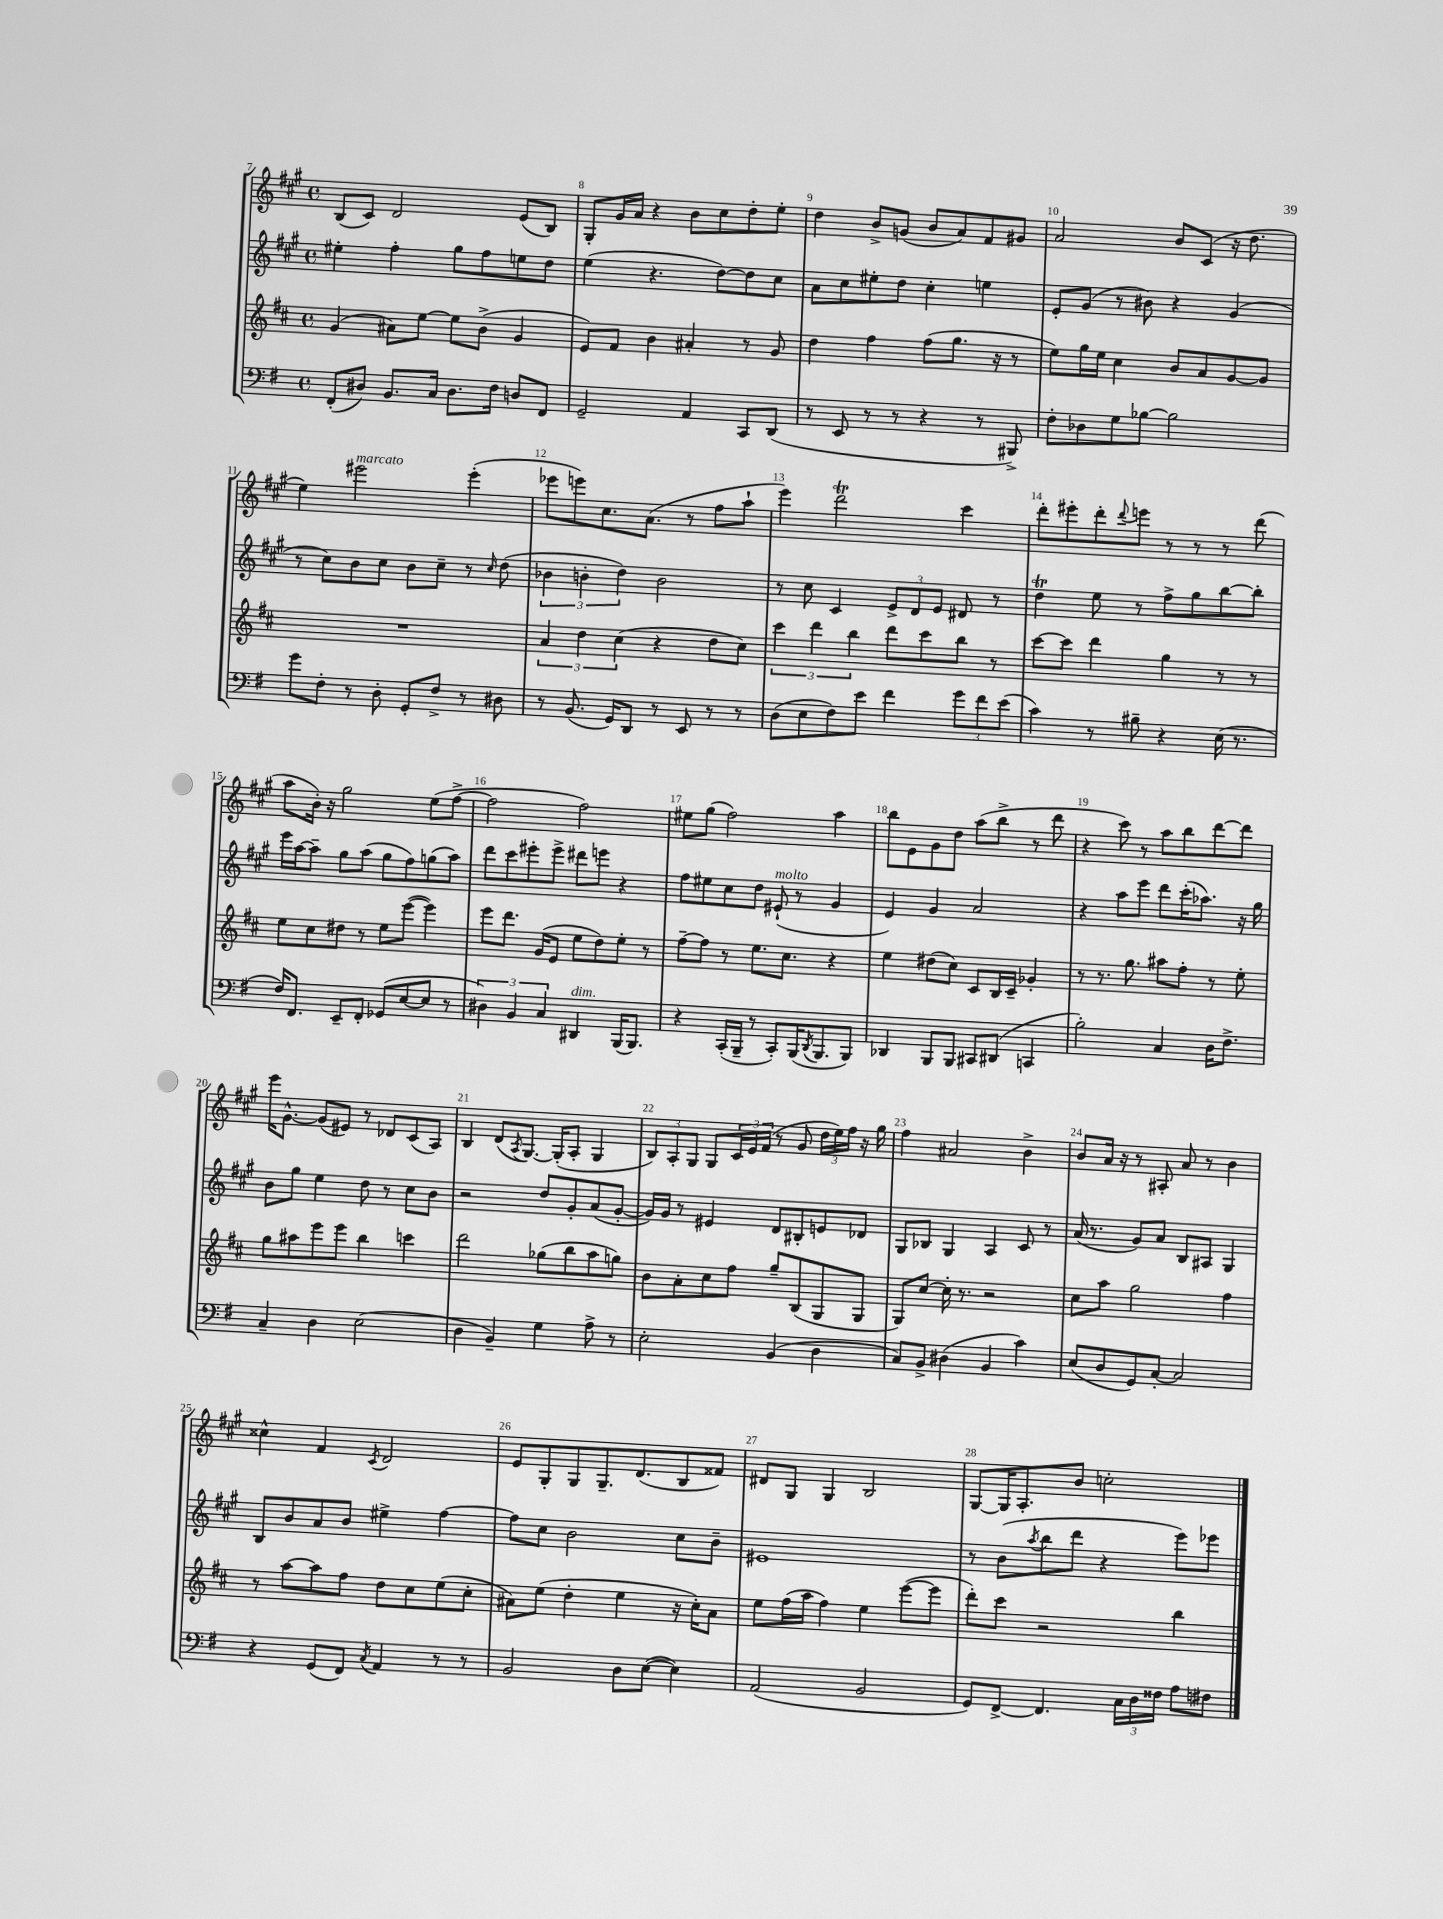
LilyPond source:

<<
\new StaffGroup <<
\new Staff = "s0" {
    \clef treble \key a \major \defaultTimeSignature \time 4/4
    b8( cis'8) d'2 e'8( b8) |
    gis8-. gis'16 a'16 r4 b'8 cis''8 d''8-. e''8-. |
    d''4 b'8-> g'8( b'8 a'8) fis'8 gis'8 |
    a'2 b'8 cis'8( r16 d''8. |
    e''4) eis'''2^\markup { \italic "marcato" } eis'''4-.( |
    ees'''8 e'''8) cis''8. a'8.( r8 fis''8 a''8-! |
    e'''4) d'''2\trill cis'''4 |
    d'''8-. eis'''8-. d'''8-. \appoggiatura { d'''8 } e'''8 r8 r8 r8 d'''8( |
    a''8 b'16-.) r16 gis''2 e''8( fis''8~-> |
    fis''2 fis''2) |
    eis''8 gis''8( fis''2) a''4 |
    b''8 e'8 gis'8 d''8 a''8( b''8-> r8 d'''8 |
    r4 cis'''8) r8 a''8 b''8 d'''8~ d'''8 |
    e'''16 gis'8.~-^ gis'8( eis'8) r8 des'8 cis'8( a8) |
    b4 d'8( \acciaccatura { a8 } gis8.~) gis16-.( a8-. gis4 |
    \tuplet 3/2 { b8) a8-. gis8 } gis8 \tuplet 3/2 { cis'16 e'16 fis'16( } r8 gis'8 \tuplet 3/2 { d''16 e''16) fis''16 } r16 gis''16 |
    fis''4 ais'2 b'4-> |
    b'8 a'16 r16 r8 ais8-. a'8 r8 b'4 |
    cisis''4-^ fis'4 \acciaccatura { cis'8 } d'2 |
    e'8 gis8-. gis8 gis8.-- d'8.( b8 fisis'8) |
    dis'8 gis8 gis4 b2 |
    gis8~ gis16 a8.-. b'8 c''2-. \bar "|." |
}
\new Staff = "s1" {
    \clef treble \key a \major \defaultTimeSignature \time 4/4
    eis''4-. fis''4-. gis''8 fis''8 e''8 d''8 |
    e''4( r4. d''8~) d''8 cis''8 |
    a'8 cis''8 eis''8-. d''8 cis''4-. e''4 |
    e'8-. gis'8( r8 bis'8) r4 gis'4( |
    r8 cis''8) b'8 cis''8 b'8 cis''8-- r8 \grace { cis''16 } d''8( |
    \tuplet 3/2 { bes'4 b'4-. d''4) } b'2 |
    r8 cis''8 cis'4 \tuplet 3/2 { e'8-> d'8 e'8 } dis'8 r8 |
    d''4\trill e''8 r8 fis''8-> gis''8 b''8~ b''8-. |
    e'''16 a''16~ a''8-- gis''8 a''8( gis''8 fis''8) g''8( a''8) |
    d'''8 cis'''8 eis'''8-. eis'''8-> dis'''8 e'''8 r4 |
    fis''8 eis''8 cis''8 d''8 eis'8-!^\markup { \italic "molto" }( r8 gis'4 |
    e'4) gis'4 a'2 |
    r4 a''8 e'''8 d'''8 cis'''16-.( aes''8.) r16 gis''16 |
    b'8 gis''8 e''4 d''8 r8 cis''8 b'8 |
    r2 d''8 gis'8-. a'8( gis'8~-. |
    gis'16) gis'16 r8 eis'4 d'8 bis8-. e'8 des'8 |
    gis8 bes8 gis4 a4 cis'8 r8 |
    a'16( r8. gis'8) a'8 b8 ais8 gis4 |
    b8 b'8 a'8 b'8 eis''4-> fis''4~ |
    fis''8 cis''8 b'2 cis''8 b'8-- |
    eis'1 |
    r8 b'8( \acciaccatura { a''8 } b''8 d'''8 r4 e'''8) ees'''8 \bar "|." |
}
\new Staff = "s2" {
    \clef treble \key d \major \defaultTimeSignature \time 4/4
    g'4( ais'8) e''8~ e''8 b'8->( g'4 |
    e'8) fis'8 b'4 ais'4-. r8 g'8 |
    d''4 fis''4 fis''8( g''8. r16 r8 |
    e''8) g''16 e''16 cis''4 b'8 a'8 g'8~ g'8 |
    R1 |
    \tuplet 3/2 { a'4 d''4 cis''4( } r4 d''8 cis''8) |
    \tuplet 3/2 { cis'''4 d'''4 b''4 } d'''8 cis'''8 b''8 r8 |
    cis'''8~ cis'''8 d'''4 g''4 r8 r8 |
    e''8 cis''8 dis''8 r8 e''8 e'''8~( e'''4) |
    e'''8 d'''8. g'16( e'8 e''8 d''8) e''8-. r8 |
    fis''8~-- fis''8 r8 e''8. cis''8. r4 |
    e''4 dis''8( cis''8) cis'8 b16 cis'16-- ges'4-. |
    r8 r8. g''8. ais''8 fis''8-. r8 e''8-. |
    g''8 ais''8 e'''8 e'''8 b''4 c'''4 |
    d'''2 ges''8( b''8 a''8 g''8) |
    b'8 a'8-. cis''8 fis''8 g''8-- b8( g8 g8 |
    g8) cis''8~ cis''16-. r8. r2 |
    cis''8 a''8 g''2 fis''4 |
    r8 a''8~ a''8 fis''8 d''8 cis''8 e''8( cis''8-. |
    ais'8) e''8( d''4-. e''4 r16 cis''16-.) ais'8 |
    e''8 fis''16( a''16 fis''4) e''4 e'''8~( e'''8 |
    d'''8-.) cis'''8 r2 b''4 \bar "|." |
}
\new Staff = "s3" {
    \clef bass \key g \major \defaultTimeSignature \time 4/4
    fis,8-.( dis8) b,8. c16 dis8. fis16 d8 fis,8 |
    g,2-- a,4 c,8 d,8( |
    r8 e,8 r8 r8 r4 r8 bis,,8->) |
    fis8-. des8 g8 bes8~ bes2 |
    g'8 fis8-. r8 d8-. g,8-. fis8-> r8 dis8 |
    r8 b,8.( g,16) d,8 r8 e,8 r8 r8 |
    d8( e8 fis8) e'8 fis'4 \tuplet 3/2 { g'8 fis'8 e'8( } |
    c'4) r8 bis8-- r4 e16( r8. |
    fis16) fis,8. e,8-- fis,8-. ges,8( e8~ e8 r8 |
    \tuplet 3/2 { dis4) b,4 c4 } dis,4^\markup { \italic "dim." } b,,16( b,,8.) |
    r4 c,16-.( b,,16-- r8 c,8-.) b,,16( \acciaccatura { d,8 } b,,8. b,,8) |
    des,4 b,,8 b,,8 cis,8 dis,8( c,4 |
    b2-.) c4 d16 fis8.-> |
    c4-- d4 e2( |
    d4 b,4--) g4 a8-> r8 |
    e2-. b,4( d4 |
    c8) b,8-> dis4( b,4 c'4) |
    e8( d8 g,8) c8~-. c2 |
    r4 g,8( fis,8) \acciaccatura { c8 } a,4 r8 r8 |
    b,2 d8 e8~( e4) |
    a,2( b,2 |
    g,8) fis,8~-> fis,4. \tuplet 3/2 { c16 d16 fisis16 } a8 fis8 \bar "|." |
}
>>
>>
\layout { \context { \Score currentBarNumber = #7 \override BarNumber.break-visibility = ##(#f #t #t) barNumberVisibility = #all-bar-numbers-visible } }
